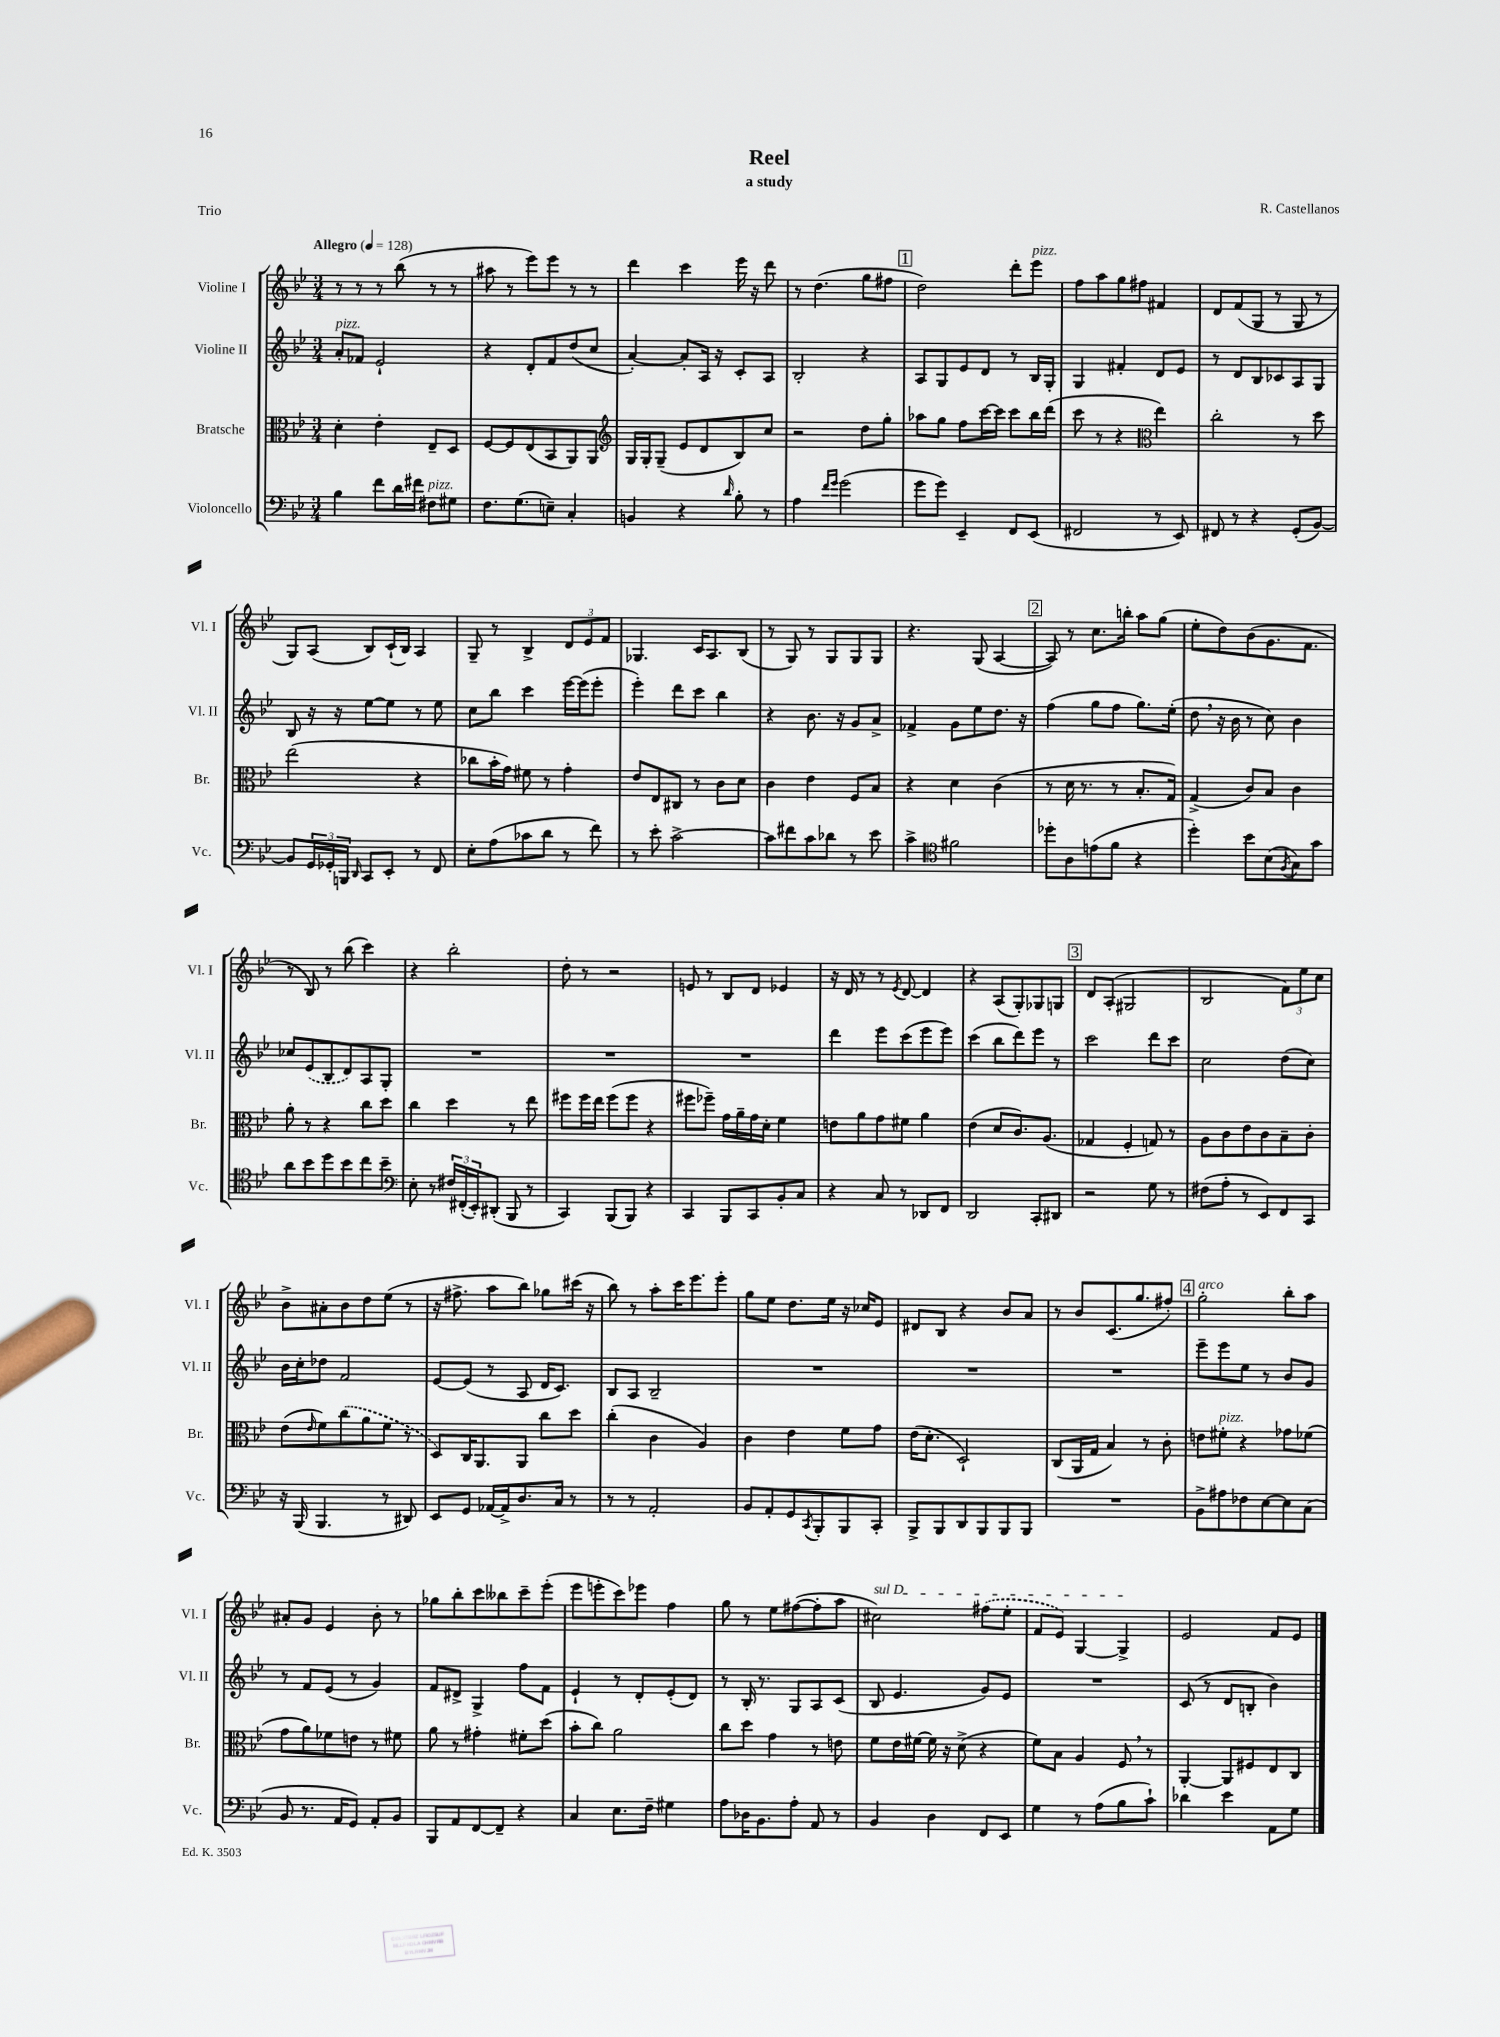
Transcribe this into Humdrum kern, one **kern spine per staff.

**kern	**kern	**kern	**kern
*staff4	*staff3	*staff2	*staff1
*clefF4	*clefC3	*clefG2	*clefG2
*k[b-e-]	*k[b-e-]	*k[b-e-]	*k[b-e-]
*M3/4	*M3/4	*M3/4	*M3/4
*MM128	*MM128	*MM128	*MM128
4B-	4d'	8a'	8r
.	.	8f-	8r
8f	4e-'	2e-`	8r
16d	.	.	(8bb-
16f#	.	.	.
8F#	8E-~	.	8r
8G#	8D	.	8r
=	=	=	=
8.F	[8F	4r	8aa#
.	8F]	.	8r
(8.G	.	.	.
.	(8E-	8d'	8eee-)
8E~)	8BB-	8f	8eee-
4C'	8AA)	(8dd	8r
.	8AA	8cc	8r
=	=	=	=
*	*clefG2	*	*
4BB	16G	[4a')	4ddd
.	16G'	.	.
.	(8G~	.	.
4r	8e-	8a']	4ccc
.	8d	16A	.
.	.	16r	.
16qqd	.	.	.
8B-'	8B-)	8c'	16eee-
.	.	.	16r
8r	8cc	8A	8ddd
=	=	=	=
4A	2r	2B-'	8r
.	.	.	(4.dd
16qqf	.	.	.
16qqg	.	.	.
(2g	.	.	.
.	8dd	4r	8gg
.	8gg'	.	8ff#
=	=	=	=
8g	8aa-	8A	2dd)
8g)	8gg	8G	.
4EE-~	8ff	8e-	.
.	[16ccc	8d	.
.	16ccc]	.	.
8FF	8ccc	8r	8ddd'
(8EE-	16bb-	16B-	8eee-
.	(16ddd	16G'	.
=	=	=	=
2FF#	8ccc	4G	8ff
.	8r	.	8aa
.	4r	4f#'	8gg
.	.	.	8ff#
*	*clefC3	*	*
8r	4ee-)	8d	4f#
8EE-)	.	8e-	.
=	=	=	=
8FF#	2cc'	8r	8d
8r	.	8d	(8f
4r	.	8B-	8G
.	.	8c-	8r
(8GG'	8r	8A	8G
[8BB-)	8dd	8G	8r
=	=	=	=
8BB-]	(2ee-	8B-	8G)
24GG	.	16r	(8A
24GG-'	.	.	.
.	.	16r	.
24BBB	.	.	.
16qqDD	.	.	.
8CC	.	[8ee-	8B-)
8EE-'	.	8ee-]	(16c`
.	.	.	16B-)
8r	4r	8r	4A
8FF	.	8ee-	.
=	=	=	=
8E-'	8cc-	8cc	8G~
(8A	16b-'	8bb-	8r
.	16g)	.	.
8c-	8f#	4ccc	4B-^
8d	8r	.	.
8r	4g'	[16eee-	12d
.	.	(16eee-]	.
.	.	.	12e-
8f)	.	8eee-'	.
.	.	.	12f
=	=	=	=
8r	8e-	4eee-')	4.G-
8e-'	8E-	.	.
[2c^	8C#	8ddd	.
.	8r	8ccc	16c
.	.	.	8.A
.	8c	4bb-	.
.	8d	.	(8B-
=	=	=	=
8c]	4c	4r	8r
8f#	.	.	8G)
8c	4e-	8.b-	8r
8d-	.	.	8G
.	.	16r	.
8r	8F	8g	8G
8e-	8B-	8a^	8G
=	=	=	=
4c^	4r	4f-^	4.r
*clefC4	*	*	*
2f#	4d	8g	.
.	.	8ee-	(8G
.	(4c	8.dd	[4A
.	.	16r	.
=	=	=	=
8dd-'	8r	(4ff	8A])
8A	16d	.	8r
.	8.r	.	.
(8e	.	8gg	8.cc
8f	8r	8ff	.
.	.	.	16bb'
4r	8.B-'	8.gg)	8aa
.	.	.	(8gg
.	16G)	(16ee-'	.
=	=	=	=
4dd')	(4G^	8dd	8ee-'
.	.	16r	8dd)
.	.	16b-	.
8b-	8c)	8r	(8b-
(8B-	8B-	8cc)	8.g
8qF	.	.	.
8G)	4c	4b-	.
.	.	.	8.f
8g	.	.	.
=	=	=	=
8a	8a'	8cc-	8r
8b-	8r	(8e-	8B-)
8dd	4r	8B-	8r
8b-	.	8d)	(8bb-
8cc	8cc	8A	4ccc)
8b-~	8dd	8G'	.
=	=	=	=
*clefF4	*	*	*
8E-'	4cc	2.r	4r
8r	.	.	.
24F#	4dd	.	2bb-'
(24FF#'	.	.	.
24EE-')	.	.	.
(8DD#'	.	.	.
8BBB-	8r	.	.
8r	8ee-	.	.
=	=	=	=
4CC)	8ff#	2.r	8dd'
.	16ff#	.	8r
.	16ee-	.	.
(8BBB-	(8ff#	.	2r
8BBB-)	8ff#	.	.
4r	4r	.	.
=	=	=	=
4CC	8ff#	2.r	8e
.	8ff-~)	.	8r
8BBB-	16g	.	8B-
.	16a~	.	.
8CC	16g	.	8d
.	16d'	.	.
8BB-'	4f	.	4e-
8C	.	.	.
=	=	=	=
4r	8e	4ddd	16r
.	.	.	16d
.	8a	.	8r
8C	8g	8eee-	8r
.	.	.	8qe-
8r	8f#	(8ccc	[8d
8DD-	4a	8eee-	4d]
8FF	.	8eee-)	.
=	=	=	=
2DD	(4e-	(4ccc	4r
.	8d	8bb-	(8A
.	8.c)	8ddd)	8G')
8CC'	.	8eee-	8G-
.	(8.A	.	.
8DD#	.	8r	8G
=	=	=	=
2r	4G-	2ccc	8d
.	.	.	(8A'
.	4F'	.	2G#
8G	8G)	8ddd	.
8r	8r	8ccc	.
=	=	=	=
(8F#	8A	2cc	2B-
8A'	8c	.	.
8r	8e-	.	.
8EE-)	8c	.	.
8FF	8B-~	(8dd	12f)
.	.	.	12ee-
8CC	8c'	8cc)	.
.	.	.	12cc
=	=	=	=
16r	(8e-	16b-	8b-^
(16BBB-	.	16cc'	.
.	16qqe-	.	.
4.BBB-	8f)	8dd-	8a#'
.	(8cc	2f	8b-
.	8a	.	8dd
8r	8f	.	(8ee-
8DD#)	8r	.	8r
=	=	=	=
8EE-	8D)	[8e-	16r
.	.	.	8.ff#^
8GG	16C	(8e-]	.
.	8.AA	.	.
[16AA-	.	8r	8aa
16AA-^]	.	.	.
8.D	8AA	8A	8bb-)
.	8cc	16d	8gg-
16C	.	8.c)	.
8r	8dd	.	(16ccc#
.	.	.	16r
=	=	=	=
8r	(4cc'	8B-	8bb-)
8r	.	8A	8r
2AA'	4c	2B-~	8aa'
.	.	.	16ccc
.	.	.	8.eee-
.	4A)	.	.
.	.	.	8eee-'
=	=	=	=
8BB-	4c	2.r	8gg
8AA'	.	.	8ee-
8GG	4e-	.	8.dd
8qCC	.	.	.
8BBB-'	.	.	.
.	.	.	16ee-
8BBB-	8f	.	16r
.	.	.	16cc-
8CC'	8g	.	8e-
=	=	=	=
8BBB-^	(16e-	2.r	8d#
.	8.d'	.	.
8BBB-	.	.	8B-
8DD	2D`)	.	4r
8BBB-	.	.	.
8BBB-	.	.	8b-
8BBB-	.	.	8a
=	=	=	=
2.r	(8C	2.r	8r
.	16AA	.	8b-
.	16G	.	.
.	4B-)	.	(8.c
.	.	.	8.gg
.	8r	.	.
.	8c'	.	8ff#')
=	=	=	=
8BB-^	8e	8eee-~	2gg'
8A#	8f#'	8eee-	.
8F-	4r	8ee-	.
[8E-	.	8r	.
8E-]	8g-	8b-	8bb-'
(8C	(8f-	8g	8aa
=	=	=	=
8BB-	8g	8r	8a#'
8.r	8a)	8f	8g
.	8f-	(8e-	4e-
16AA	.	.	.
8GG)	8e	8r	.
8AA'	8r	4g)	8b-'
8BB-	8f#	.	8r
=	=	=	=
8BBB-	8a	8f	8gg-
8AA	8r	8d#^	8bb-'
[8FF	4g#'	4G^	8ccc
8FF~]	.	.	8bb--
4r	8f#'	8ff	8ccc~
.	(8dd	8f	(8eee-'
=	=	=	=
4C	8b-'	4e-`	8eee-
.	8cc)	.	8eee'
8.E-	2a	8r	8ccc)
.	.	8d'	8eee-
16F~	.	.	.
4G#	.	(8e-'	4ff
.	.	8d)	.
=	=	=	=
8A	8cc	8r	8gg
16D-	8dd	16B-'	8r
8.BB-	.	8.r	.
.	4g	.	8ee-
8A'	.	8G	([8ff#
8AA	8r	8A	8ff#']
8r	8e	(8c	8aa
=	=	=	=
4BB-	8f	8B-	2cc#)
.	16e-	4.e-	.
.	[16f#	.	.
4D	16f#]	.	.
.	16r	.	.
.	(8d^	.	.
8FF	4r	8g)	(8ff#
8EE-	.	8e-	8ee-'
=	=	=	=
4G	8f)	2.r	8f
.	8B-	.	8e-)
8r	4A	.	[4G
(8A	.	.	.
8B-	8F	.	4G^]
8c`)	8r	.	.
=	=	=	=
4d-	[4AA'	(8c	2e-
.	.	8r	.
4e-	8AA]	8d	.
.	8F#	8B'	.
8AA	8E-	4b-)	8f
8G	8C	.	8e-
==	==	==	==
*-	*-	*-	*-
